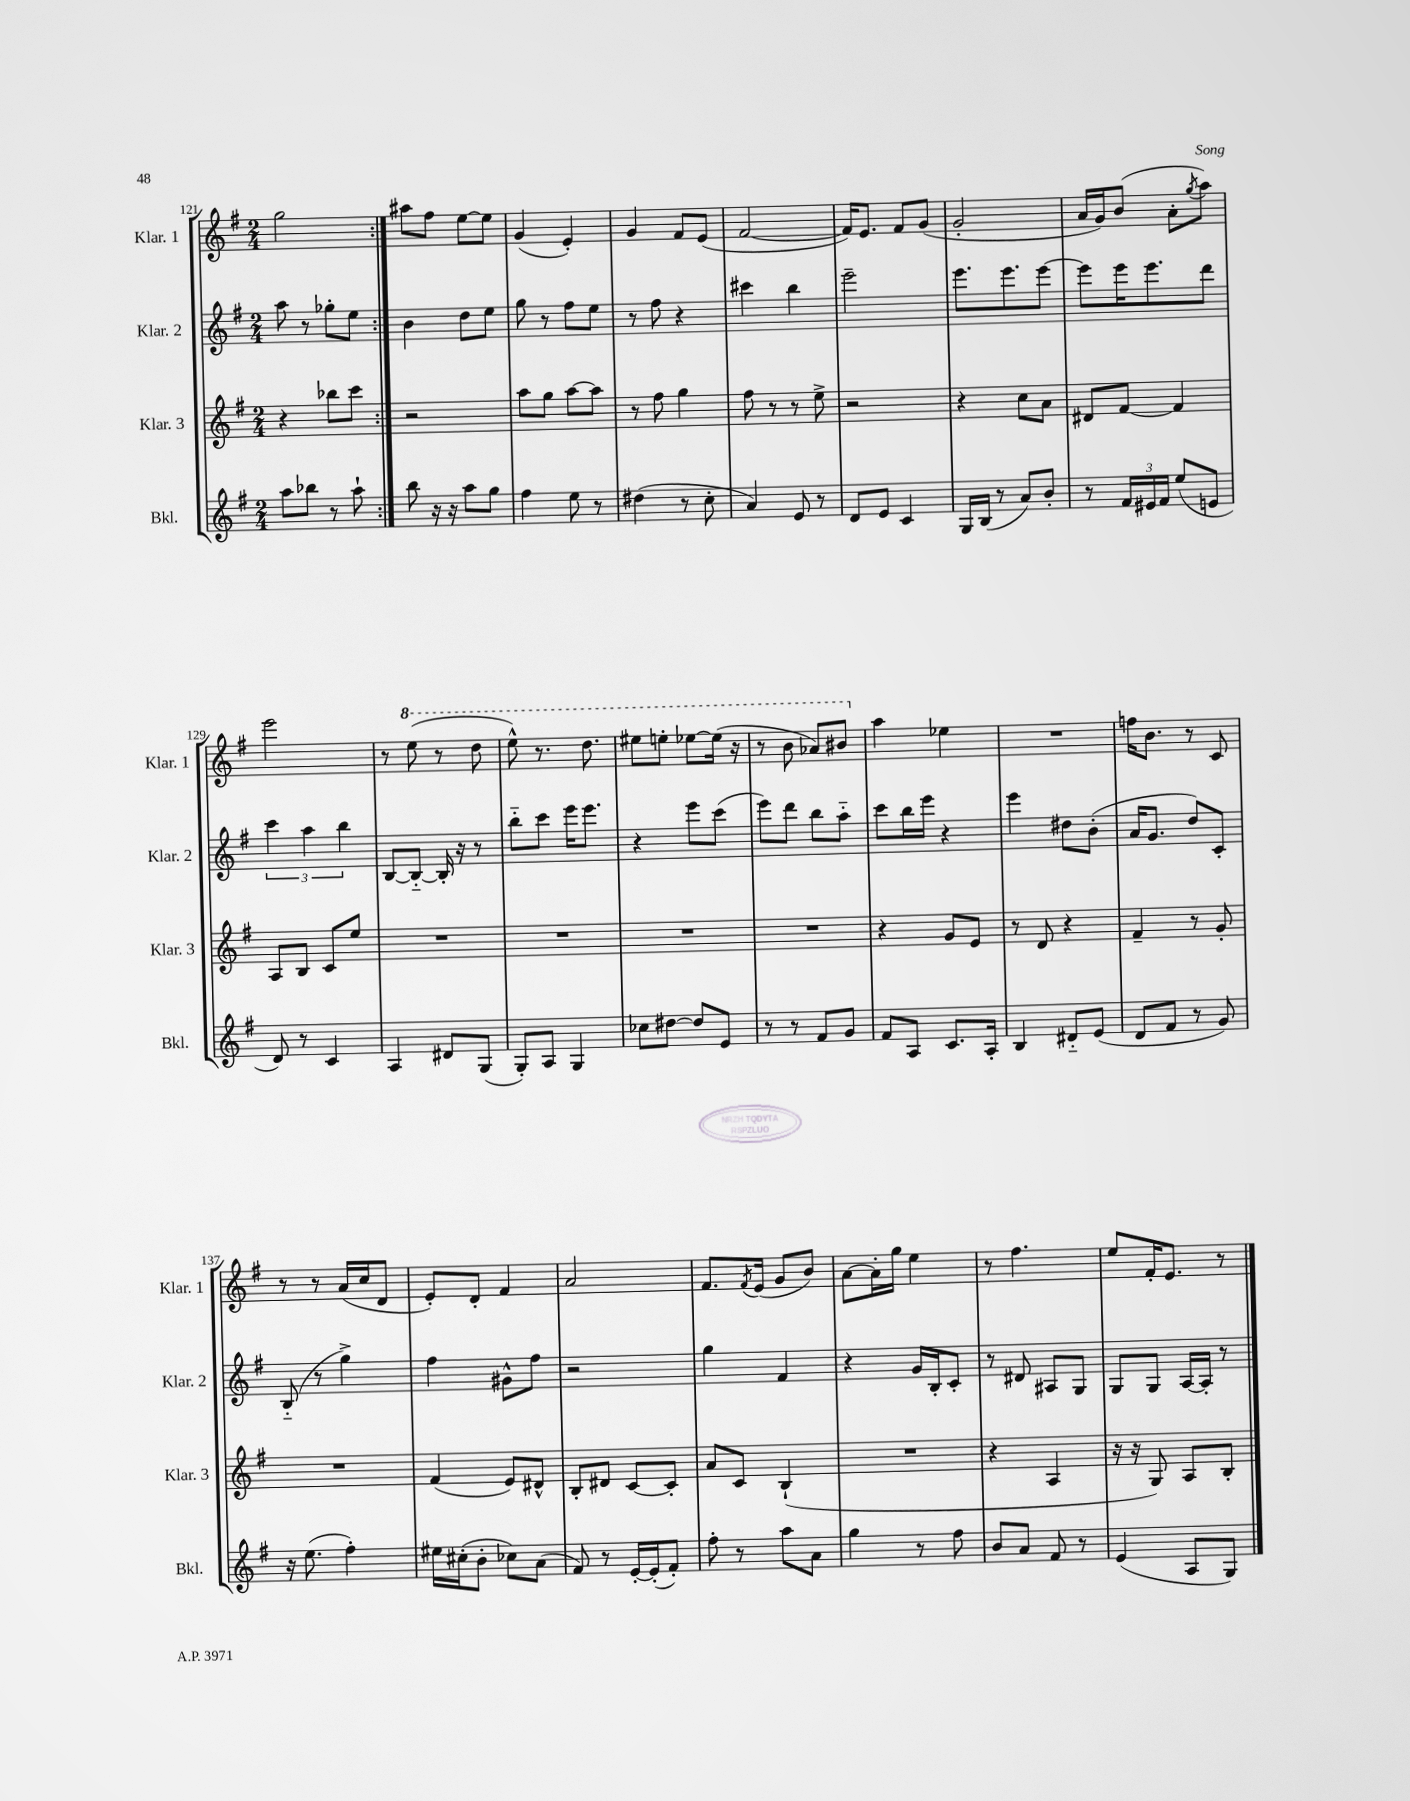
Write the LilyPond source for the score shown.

<<
\new StaffGroup <<
\new Staff = "s0" \with { instrumentName = "Klar. 1" shortInstrumentName = "Klar. 1" } {
    \clef treble \key g \major \numericTimeSignature \time 2/4
    \repeat volta 2 { g''2 | }
    ais''8 fis''8 e''8~ e''8 |
    g'4( e'4-.) |
    g'4 fis'8 e'8( |
    fis'2~ |
    fis'16) e'8. fis'8 g'8( |
    g'2-. |
    a'16 g'16) b'8( a'8-. \acciaccatura { g''8 } a''8) |
    e'''2 |
    r8 \ottava #1 e'''8( r8 d'''8 |
    e'''8-^) r8. d'''8. |
    eis'''8 e'''8-. ees'''8~ ees'''16( r16 |
    r8 b''8 aes''8) bis''8 \ottava #0 |
    a''4 ees''4 |
    R2 |
    f''16 b'8. r8 c'8 |
    r8 r8 a'16( c''16 d'8 |
    e'8-.) d'8-. fis'4 |
    a'2 |
    fis'8. \acciaccatura { fis'8 } e'16( g'8 b'8) |
    a'8~ a'16-. g''16 e''4 |
    r8 fis''4. |
    e''8 fis'16-. e'8. r8 \bar "|." |
}
\new Staff = "s1" \with { instrumentName = "Klar. 2" shortInstrumentName = "Klar. 2" } {
    \clef treble \key g \major \numericTimeSignature \time 2/4
    \repeat volta 2 { a''8 r8 ges''8-. e''8 | }
    b'4 d''8 e''8 |
    g''8 r8 fis''8 e''8 |
    r8 fis''8 r4 |
    cis'''4 b''4 |
    e'''2-- |
    e'''8. e'''8. e'''8~ |
    e'''8 e'''16 e'''8. d'''8 |
    \tuplet 3/2 { c'''4 a''4 b''4 } |
    b8~ b8~-_ b16-. r16 r8 |
    b''8-_ c'''8 e'''16 e'''8. |
    r4 e'''8 c'''8( |
    e'''8) d'''8 b''8 a''8-_ |
    c'''8 b''16 e'''16 r4 |
    e'''4 dis''8 b'8-.( |
    a'16 g'8. d''8) c'8-. |
    b8-_( r8 g''4->) |
    fis''4 gis'8-^ fis''8 |
    r2 |
    g''4 fis'4 |
    r4 g'16 b16-. c'8-. |
    r8 dis'8 ais8 g8 |
    g8 g8 a16~ a16-. r8 \bar "|." |
}
\new Staff = "s2" \with { instrumentName = "Klar. 3" shortInstrumentName = "Klar. 3" } {
    \clef treble \key g \major \numericTimeSignature \time 2/4
    \repeat volta 2 { r4 bes''8 c'''8 | }
    r2 |
    a''8 g''8 a''8~ a''8 |
    r8 fis''8 g''4 |
    fis''8 r8 r8 e''8-> |
    r2 |
    r4 c''8 a'8 |
    dis'8 fis'8~ fis'4 |
    a8 b8 c'8 e''8 |
    R2 |
    R2 |
    R2 |
    R2 |
    r4 g'8 e'8 |
    r8 d'8 r4 |
    fis'4-- r8 g'8-. |
    R2 |
    fis'4( e'8) dis'8-^ |
    b8-. dis'8 c'8~ c'8-. |
    a'8 c'8 b4-!( |
    R2 |
    r4 a4 |
    r16 r16 g8) a8 b8-. \bar "|." |
}
\new Staff = "s3" \with { instrumentName = "Bkl." shortInstrumentName = "Bkl." } {
    \clef treble \key g \major \numericTimeSignature \time 2/4
    \repeat volta 2 { a''8 bes''8 r8 a''8-! | }
    b''8 r16 r16 a''8 g''8 |
    fis''4 e''8 r8 |
    dis''4( r8 c''8-. |
    a'4) e'8 r8 |
    d'8 e'8 c'4 |
    g16 b16( r8 a'8) b'8-. |
    r8 \tuplet 3/2 { fis'16 eis'16 fis'16 } e''8( e'8 |
    d'8) r8 c'4 |
    a4 dis'8 g8( |
    g8-.) a8 g4 |
    ces''8 dis''8~ dis''8 e'8 |
    r8 r8 fis'8 g'8 |
    fis'8 a8 c'8. a16-. |
    b4 dis'8-_ e'8( |
    d'8 fis'8 r8 g'8) |
    r16 e''8.( fis''4-.) |
    eis''16 cis''16-.( b'8-. ces''8) a'8( |
    fis'8) r8 e'16~-. e'16-.( fis'8-.) |
    fis''8-. r8 a''8 a'8 |
    g''4 r8 fis''8 |
    b'8 a'8 fis'8 r8 |
    e'4( a8 g8) \bar "|." |
}
>>
>>
\layout { \context { \Score currentBarNumber = #121 } }
